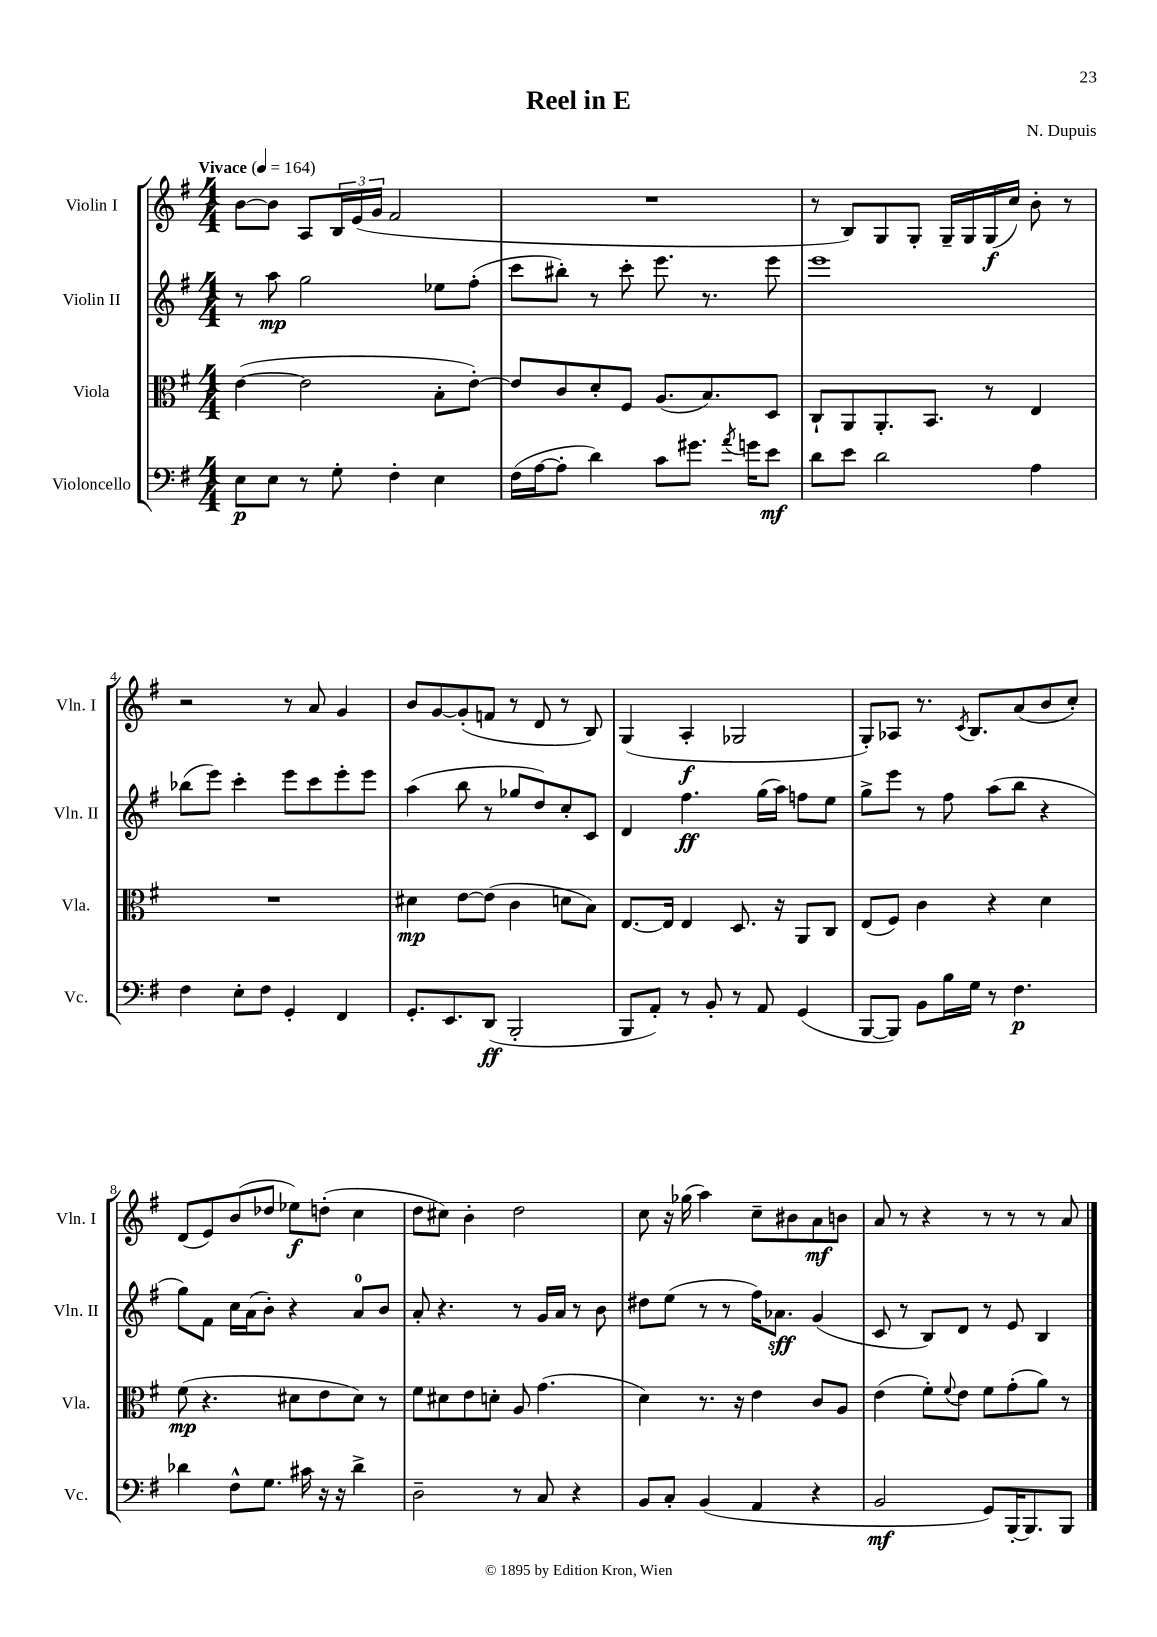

**kern	**kern	**kern	**kern
*staff4	*staff3	*staff2	*staff1
*clefF4	*clefC3	*clefG2	*clefG2
*k[f#]	*k[f#]	*k[f#]	*k[f#]
*M4/4	*M4/4	*M4/4	*M4/4
*MM164	*MM164	*MM164	*MM164
8E	([4e	8r	[8b
8E	.	8aa	8b]
8r	2e]	2gg	8A
8G'	.	.	24B
.	.	.	(24e
.	.	.	24g
4F#'	.	.	2f#
4E	8B'	8ee-	.
.	[8e')	(8ff#'	.
=	=	=	=
(16F#	8e]	8ccc	1r
[16A	.	.	.
8A']	8c	8bb#')	.
4d)	8d'	8r	.
.	8F#	8ccc'	.
8c	(8.A	8.eee	.
8.g#	.	.	.
.	8.B)	8.r	.
8qa	.	.	.
16g	.	.	.
8e	8D	8eee	.
=	=	=	=
8d	8C`	1eee	8r
8e	8AA	.	8B)
2d	8.AA'	.	8G
.	.	.	8G'
.	8.BB	.	.
.	.	.	16G~
.	.	.	16G
.	8r	.	(16G
.	.	.	16cc)
4A	4E	.	8b'
.	.	.	8r
=	=	=	=
4F#	1r	(8bb-	2r
.	.	8eee)	.
8E'	.	4ccc'	.
8F#	.	.	.
4GG'	.	8eee	8r
.	.	8ccc	8a
4FF#	.	8eee'	4g
.	.	8eee	.
=	=	=	=
8.GG'	4d#	(4aa	8b
.	.	.	[8g
8.EE	.	.	.
.	[8e	8bb	(8g']
(8DD	(8e]	8r	8f
2BBB'	4c	8gg-	8r
.	.	8dd)	8d
.	8d	8cc'	8r
.	8B)	8c	8B)
=	=	=	=
8BBB	[8.E	4d	(4G
8AA')	.	.	.
.	16E]	.	.
8r	4E	4.ff#	4A'
8BB'	.	.	.
8r	8.D	.	2G-
8AA	.	(16gg	.
.	16r	16aa)	.
(4GG	8AA	8ff	.
.	8C	8ee	.
=	=	=	=
[8BBB	(8E	8gg^	8G')
8BBB])	8F#)	8eee	8A-
8BB	4c	8r	8.r
16B	.	8ff#	.
.	.	.	8qc
16G	.	.	8.B
8r	4r	(8aa	.
4.F#	.	8bb	(8a
.	4d	4r	8b
.	.	.	8cc')
=	=	=	=
4d-	(8f#	8gg)	(8d
.	4.r	8f#	8e)
8F#^^	.	16cc	(8b
.	.	(16a	.
8.G	.	8b')	8dd-
.	8d#	4r	8ee-)
16c#	.	.	.
16r	8e	.	(8dd'
16r	.	.	.
4d-^	8d#)	8a	4cc
.	8r	8b	.
=	=	=	=
2D~	8f#	8a'	8dd
.	8d#	4.r	8cc#)
.	8e	.	4b'
.	8d'	.	.
8r	8A	8r	2dd
8C	(4.g	16g	.
.	.	16a	.
4r	.	8r	.
.	.	8b	.
=	=	=	=
8BB	4d)	8dd#	8cc
8C'	.	(8ee	16r
.	.	.	(16gg-
(4BB	8.r	8r	4aa)
.	.	8r	.
.	16r	.	.
4AA	4e	16ff#)	8cc~
.	.	8.a-	.
.	.	.	8b#
4r	8c	(4g	8a
.	8A	.	8b
=	=	=	=
2BB	(4e	8c	8a
.	.	8r	8r
.	8f#')	8B)	4r
.	8qqf#	.	.
.	8e	8d	.
8GG)	8f#	8r	8r
[16BBB'	(8g'	8e	8r
8.BBB]	.	.	.
.	8a)	4B	8r
8BBB	8r	.	8a
==	==	==	==
*-	*-	*-	*-
